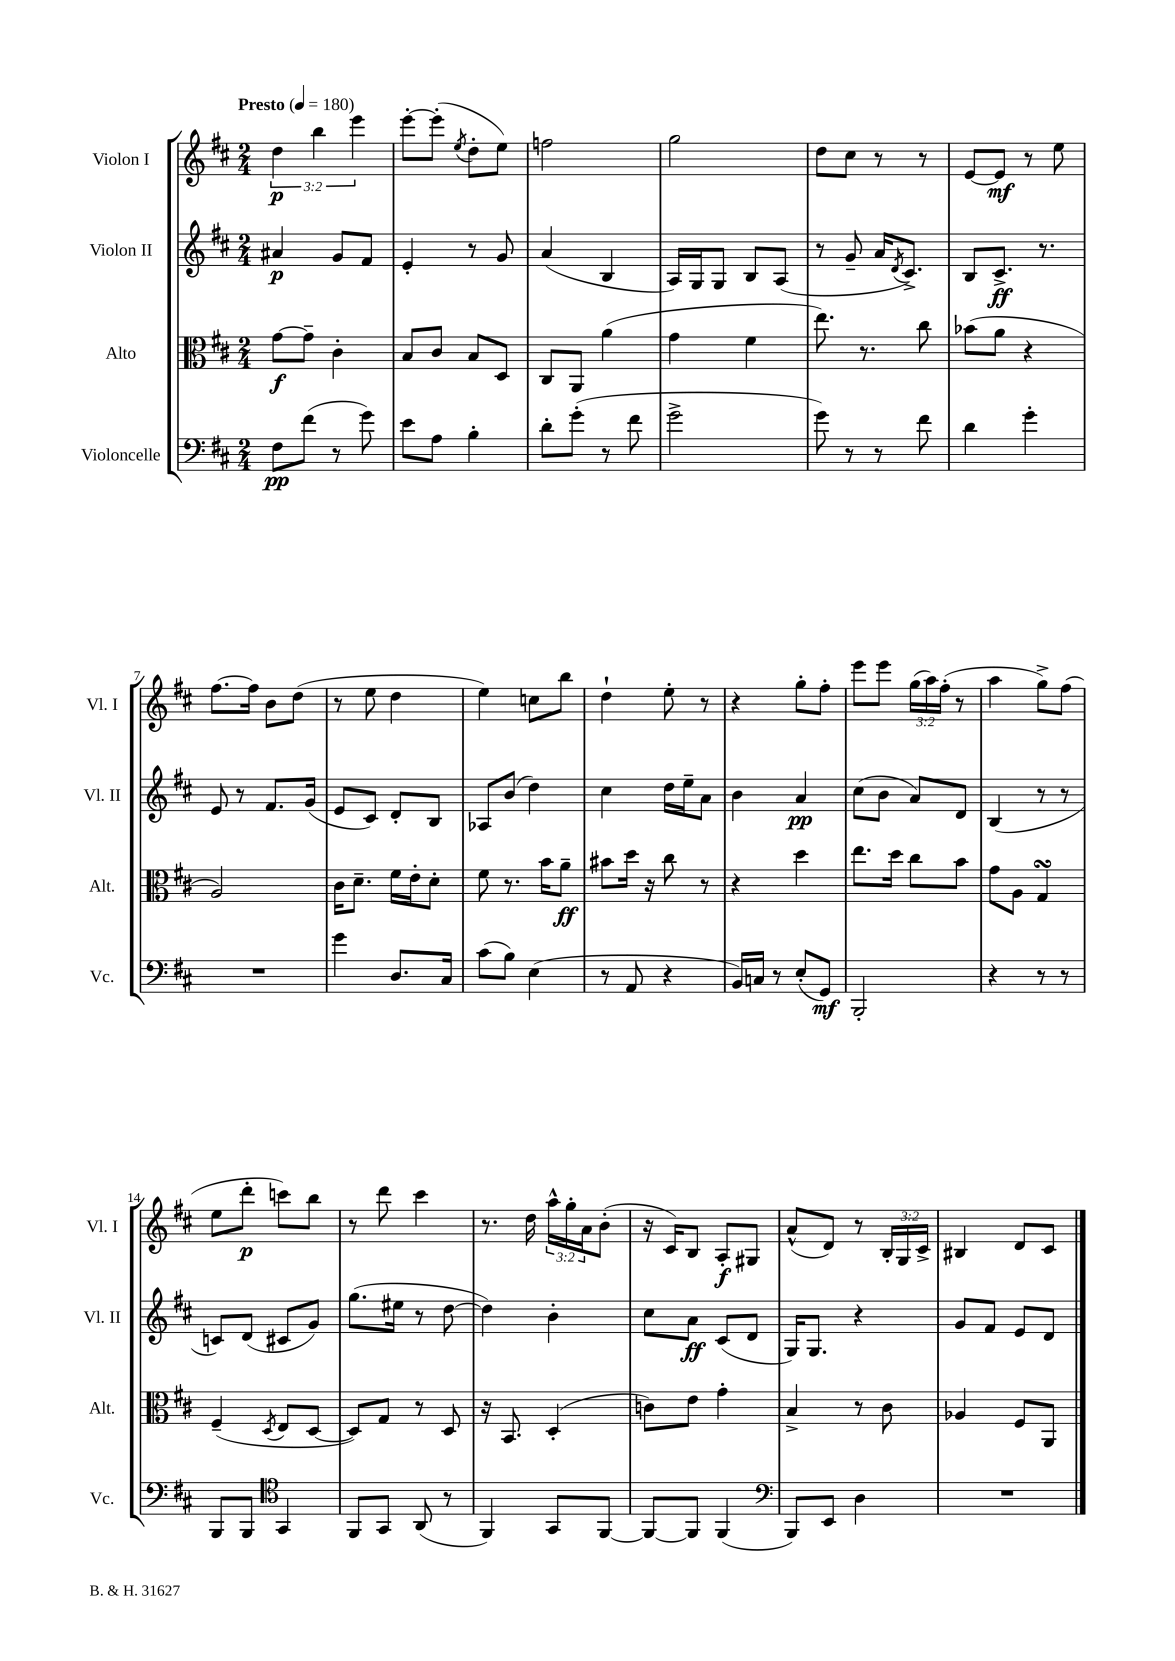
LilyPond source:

<<
\new StaffGroup <<
\new Staff = "s0" \with { instrumentName = "Violon I" shortInstrumentName = "Vl. I" } {
    \clef treble \key d \major \numericTimeSignature \time 2/4 \override Staff.TupletNumber.text = #tuplet-number::calc-fraction-text \tempo "Presto" 4 = 180
    \tuplet 3/2 { d''4\p b''4 e'''4 } |
    e'''8~-. e'''8-.( \acciaccatura { e''8 } d''8-. e''8) |
    f''2 |
    g''2 |
    d''8 cis''8 r8 r8 |
    e'8~ e'8\mf r8 e''8 |
    fis''8.~ fis''16 b'8 d''8( |
    r8 e''8 d''4 |
    e''4) c''8 b''8 |
    d''4-! e''8-. r8 |
    r4 g''8-. fis''8-. |
    e'''8 e'''8 \tuplet 3/2 { g''16( a''16) fis''16-.( } r8 |
    a''4 g''8->) fis''8( |
    e''8 d'''8-.\p c'''8) b''8 |
    r8 d'''8 cis'''4 |
    r8. d''16 \tuplet 3/2 { a''16-^ g''16-. a'16 } b'8-.( |
    r16 cis'16) b8 a8-.\f gis8 |
    a'8-^( d'8) r8 \tuplet 3/2 { b16-. g16 cis'16-> } |
    bis4 d'8 cis'8 \bar "|." |
}
\new Staff = "s1" \with { instrumentName = "Violon II" shortInstrumentName = "Vl. II" } {
    \clef treble \key d \major \numericTimeSignature \time 2/4
    ais'4\p g'8 fis'8 |
    e'4-. r8 g'8 |
    a'4( b4 |
    a16) g16 g8 b8 a8( |
    r8 g'8-- a'16 \acciaccatura { d'8 } cis'8.->) |
    b8 cis'8.->\ff r8. |
    e'8 r8 fis'8. g'16( |
    e'8 cis'8) d'8-. b8 |
    aes8 b'8( d''4) |
    cis''4 d''16 e''16-- a'8 |
    b'4 a'4\pp |
    cis''8( b'8 a'8) d'8 |
    b4( r8 r8 |
    c'8) d'8( cis'8 g'8) |
    g''8.( eis''16 r8 d''8~ |
    d''4) b'4-. |
    cis''8 a'8\ff cis'8( d'8 |
    g16) g8. r4 |
    g'8 fis'8 e'8 d'8 \bar "|." |
}
\new Staff = "s2" \with { instrumentName = "Alto" shortInstrumentName = "Alt." } {
    \clef alto \key d \major \numericTimeSignature \time 2/4
    g'8~\f g'8-- cis'4-. |
    b8 cis'8 b8 d8 |
    cis8 a,8 a'4( |
    g'4 fis'4 |
    e''8.) r8. cis''8 |
    bes'8( a'8 r4 |
    a2) |
    cis'16 d'8.-- fis'16 e'16-. d'8-. |
    fis'8 r8. b'16 a'8--\ff |
    bis'8 d''16 r16 cis''8 r8 |
    r4 d''4 |
    e''8. d''16 cis''8 b'8 |
    g'8 a8 g4\turn |
    fis4--( \acciaccatura { d8 } e8 d8~ |
    d8) g8 r8 d8 |
    r16 b,8. d4-.( |
    c'8) e'8 g'4-. |
    b4-> r8 cis'8 |
    aes4 fis8 a,8 \bar "|." |
}
\new Staff = "s3" \with { instrumentName = "Violoncelle" shortInstrumentName = "Vc." } {
    \clef bass \key d \major \numericTimeSignature \time 2/4
    fis8\pp fis'8( r8 g'8) |
    e'8 a8 b4-. |
    d'8-. g'8-.( r8 fis'8 |
    g'2-> |
    g'8) r8 r8 fis'8 |
    d'4 g'4-. |
    R2 |
    g'4 d8. cis16 |
    cis'8( b8) e4( |
    r8 a,8 r4 |
    b,16) c16 r8 e8-.( g,8\mf) |
    b,,2-. |
    r4 r8 r8 |
    b,,8 b,,8 \clef tenor g,4 |
    fis,8 g,8 a,8( r8 |
    fis,4) g,8 fis,8~ |
    fis,8~ fis,8 fis,4( |
    \clef bass b,,8) e,8 d4 |
    R2 \bar "|." |
}
>>
>>
